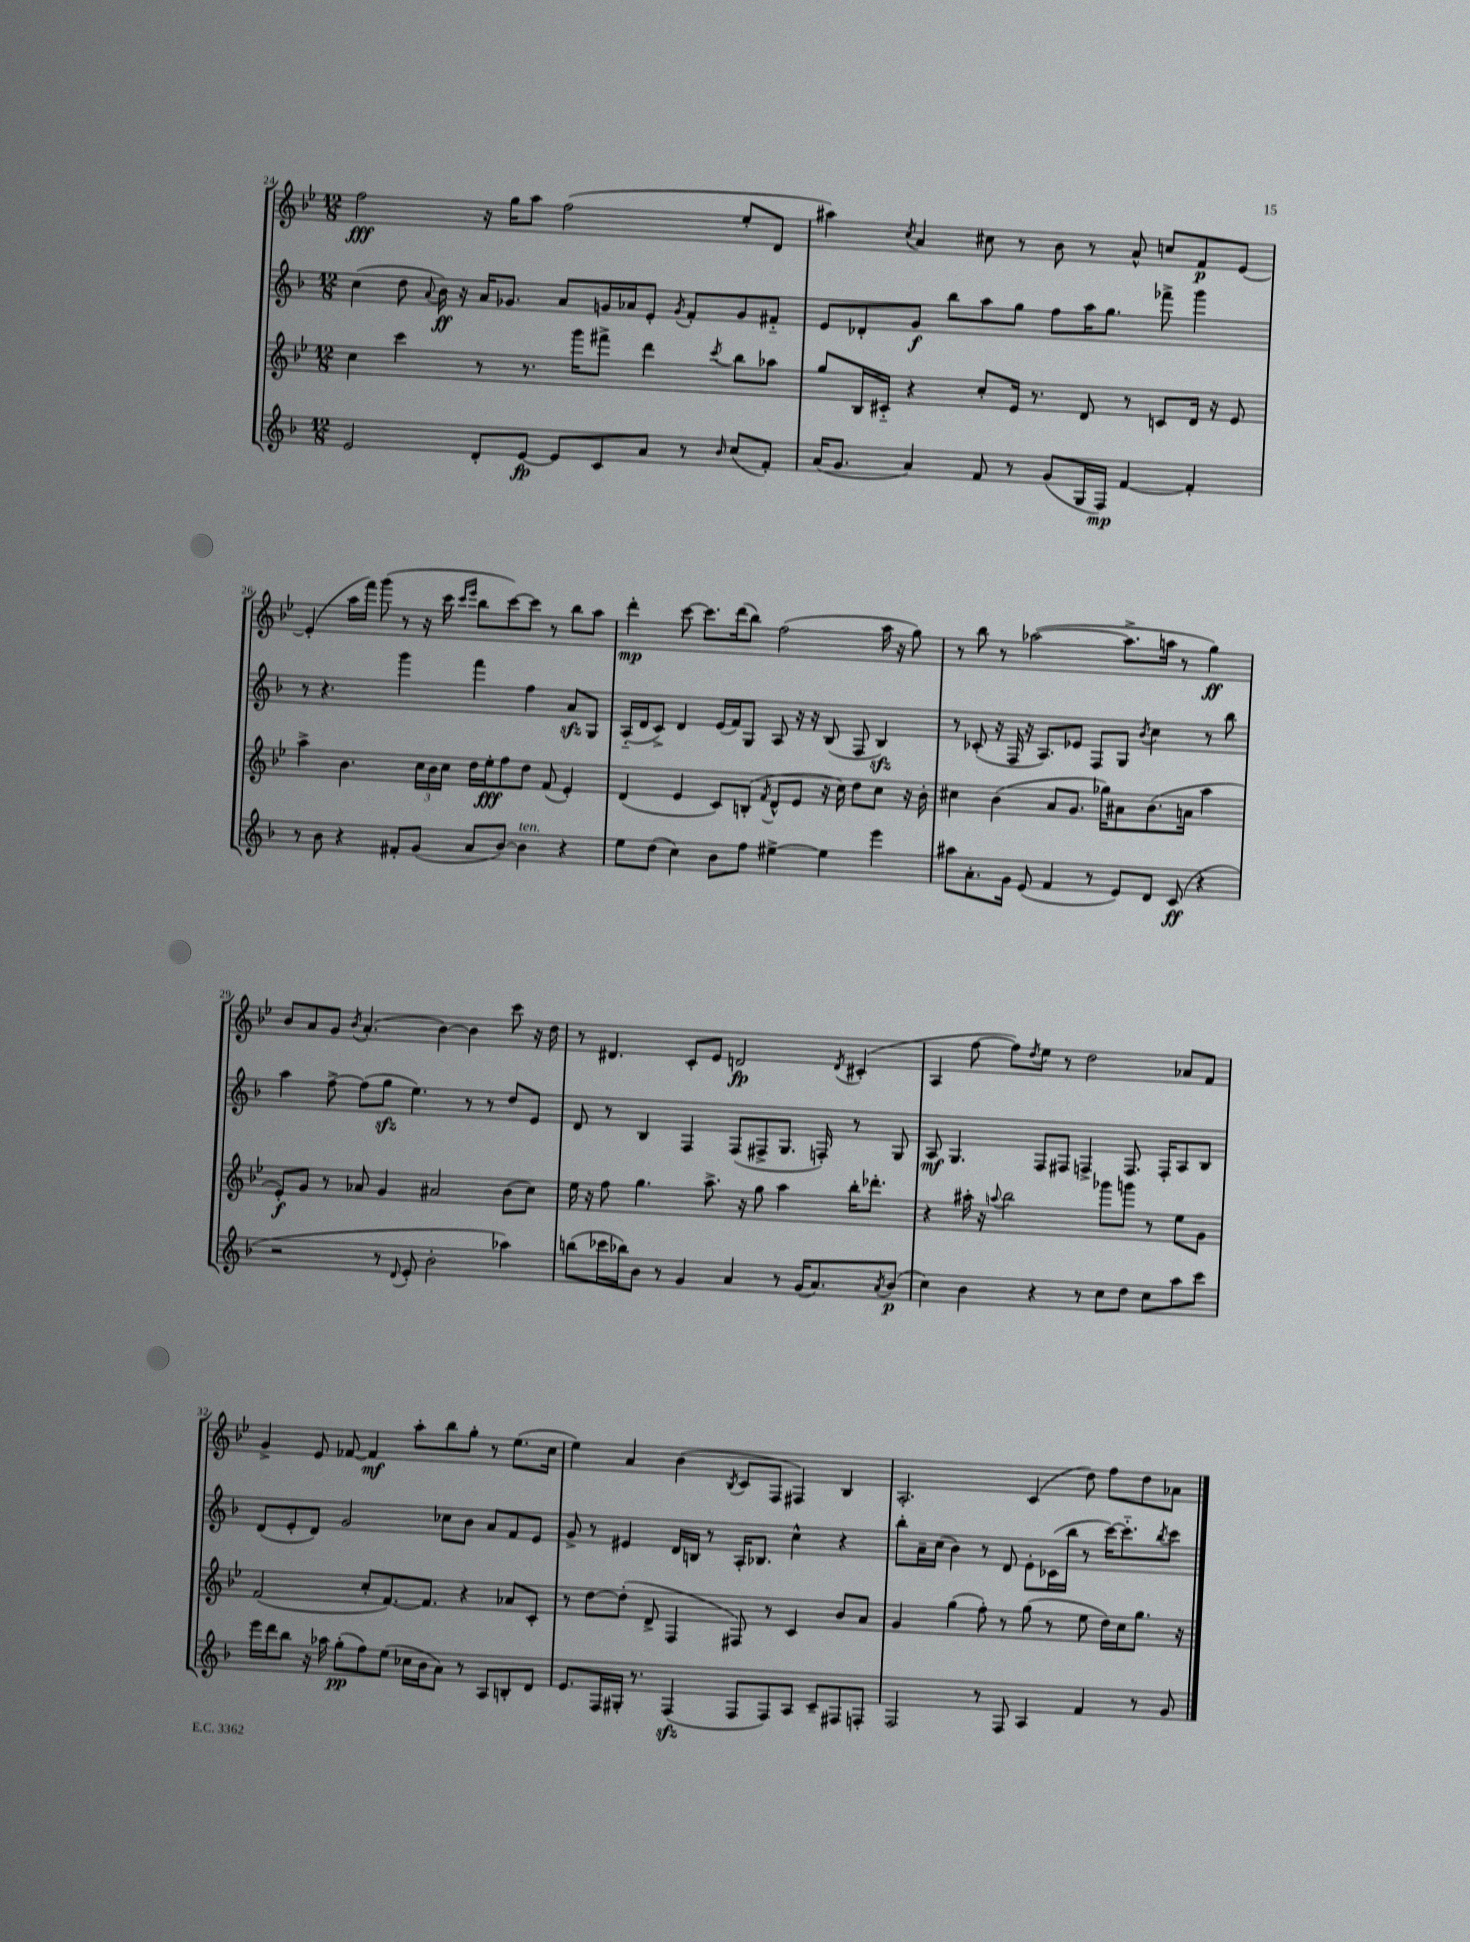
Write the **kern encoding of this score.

**kern	**dynam	**kern	**dynam	**kern	**dynam	**kern	**dynam
*part4	*part4	*part3	*part3	*part2	*part2	*part1	*part1
*staff4	*staff4	*staff3	*staff3	*staff2	*staff2	*staff1	*staff1
*clefG2	*	*clefG2	*	*clefG2	*	*clefG2	*
*k[b-]	*	*k[b-e-]	*	*k[b-]	*	*k[b-e-]	*
*M12/8	*	*M12/8	*	*M12/8	*	*M12/8	*
=24	=24	=24	=24	=24	=24	=24	=24
2e/	.	4cc\	.	(4cc\	.	2ff\	fff
.	.	4ccc\	.	8dd\	.	.	.
.	.	.	.	8qqa/	.	.	.
.	.	.	.	16b-\)	ff	.	.
.	.	.	.	16r	.	.	.
8d'/L	.	8r	.	16a/KL	.	16r	.
.	.	.	.	8.g-X/J	.	16gg\KL	.
[8e/J	fp	8.r	.	.	.	8aa\J	.
8e/L]	.	.	.	8a/L	.	(2ff\	.
.	.	16ggg\KL	.	.	.	.	.
8c/	.	8fff#X^\J	.	16gn/L	.	.	.
.	.	.	.	16a-X/J	.	.	.
8a/J	.	4ddd\	.	8e'/J	.	.	.
.	.	.	.	8qg/	.	.	.
8r	.	.	.	8f'/L	.	.	.
16qqb-/	.	8qccc/	.	.	.	.	.
(8cc/L	.	8bb-\L	.	8g/	.	8ee-'/L	.
8f'/J)	.	8aa-X\J	.	8f#X/J	.	8d/J	.
=25	=25	=25	=25	=25	=25	=25	=25
(16a/KL	.	8gg/L	.	8e/L	.	4aa#X\)	.
8.g/J	.	.	.	.	.	.	.
.	.	16B-/L	.	8d-X'/	.	.	.
.	.	16c#X/JJ	.	.	.	.	.
.	.	.	.	.	.	8qcc/	.
4a/)	.	4r	.	8g/J	f	4a/	.
.	.	.	.	8bb-\L	.	.	.
8f/	.	8cc'/L	.	8aa\	.	8cc#X\	.
8r	.	16e-/Jk	.	8gg\J	.	8r	.
.	.	8.r	.	.	.	.	.
(8g/L	.	.	.	8ff\L	.	8b-\	.
16G/L	.	8d/	.	16aa\K	.	8r	.
16F/JJ)	mp	.	.	8.gg\J	.	.	.
[4f/	.	8r	.	.	.	8a^^/	.
.	.	8cn/L	.	8fff-X^\	.	8ccn/L	.
4f'/]	.	16d/Jk	.	4ggg\	.	8f/	p
.	.	16r	.	.	.	.	.
.	.	8e-/	.	.	.	[8e-/J	.
!!LO:LB:g=z
=26	=26	=26	=26	=26	=26	=26	=26
8r	.	4aa^\	.	8r	.	(4e-'/]	.
8b-\	.	.	.	4.r	.	.	.
4r	.	4.b-\	.	.	.	16aa\LL	.
.	.	.	.	.	.	16fff\JJ)	.
.	.	.	.	.	.	(8ggg\	.
8f#X'/L	.	.	.	4ggg\	.	8r	.
(8g/J	.	24cc\LL	.	.	.	16r	.
.	.	24b-\	.	.	.	.	.
.	.	.	.	.	.	16ccc\	.
.	.	24cc\JJ	.	.	.	.	.
.	.	.	.	.	.	16qqccc/LL	.
.	.	.	.	.	.	16qqeee-/JJ	.
8a/L	.	16dd\LL	.	4fff\	.	8bb-\L	.
.	.	16ee-'\J	fff	.	.	.	.
[8b-/J)	.	8ff\	.	.	.	[8ccc\)	.
!LO:TX:a:i:t=ten.	!	!	!	!	!	!	!
4b-\]	.	8dd\J	.	4ff\	.	8ccc\J]	.
.	.	(8f/	.	.	.	8r	.
4r	.	4e-'/)	.	8azz/L	.	8bb-\L	.
.	.	.	.	8G/J	.	8aa\J	.
=27	=27	=27	=27	=27	=27	=27	=27
8ee\L	.	(4d/	.	(16A/LL	.	4ddd'\	mp
.	.	.	.	16d/J	.	.	.
(8dd\J	.	.	.	8c^/J)	.	.	.
4cc\)	.	4e-/	.	4d/	.	[8ccc\	.
.	.	.	.	.	.	8.ccc\L]	.
8b-\L	.	8c/L)	.	(16e/LL	.	.	.
.	.	.	.	16f/J)	.	(16ddd\k	.
8ff\J	.	(8Bn'/J	.	8G/J	.	8bb-\J)	.
.	.	8qf/	.	.	.	.	.
[4ee#X^\	.	8d^^/L	.	8A/	.	(2ff\	.
.	.	8e-/J	.	16r	.	.	.
.	.	.	.	16r	.	.	.
4ee#\]	.	16r	.	(8B-/	.	.	.
.	.	16cc\)	.	.	.	.	.
.	.	8dd\L	.	8F/	.	.	.
4eee\	.	8cc\J	.	4B-zz/)	.	16aa\	.
.	.	.	.	.	.	16r	.
.	.	16r	.	.	.	8gg\)	.
.	.	16b-'\	.	.	.	.	.
=28	=28	=28	=28	=28	=28	=28	=28
8aa#X\L	.	4cc#X\	.	8r	.	8r	.
8.a'\	.	.	.	(8c-X'/	.	8bb-\	.
.	.	(4b-\	.	16r	.	8r	.
16g\Jk	.	.	.	16F/	.	.	.
(8e/	.	.	.	16r	.	([2aa-X\	.
.	.	.	.	8.A/L)	.	.	.
4f/	.	8a/L	.	.	.	.	.
.	.	8.g/J	.	8e-X/J	.	.	.
8r	.	.	.	8F/L	.	.	.
.	.	16gg-X\KL)	.	.	.	.	.
8e/L)	.	8a#X\	.	8G/J	.	8.aa-^\L]	.
.	.	.	.	8qb-/	.	.	.
8d/J	.	(8.b-\	.	4cc\	.	.	.
.	.	.	.	.	.	16aan\Jk	.
(8c/	ff	.	.	.	.	8r	.
.	.	16an\Jk	.	.	.	.	.
4r	.	4aa\	.	8r	.	4gg\)	ff
.	.	.	.	8bb-\	.	.	.
!!LO:LB:g=z
=29	=29	=29	=29	=29	=29	=29	=29
2r	.	8e-'/L)	f	4aa\	.	8b-/L	.
.	.	8g/J	.	.	.	8a/	.
.	.	8r	.	[8ff^\	.	8g/J	.
.	.	.	.	.	.	8qb-/	.
.	.	8a-X/	.	(8ff\L]	.	(4.a'/	.
8r	.	4g/	.	8ggzz\J	.	.	.
8qqd/	.	.	.	.	.	.	.
8e'/	.	.	.	4.ee\)	.	.	.
2b-'\	.	2a#X/	.	.	.	[4b-\)	.
.	.	.	.	8r	.	4b-\]	.
.	.	.	.	8r	.	.	.
4aa-X\)	.	(8b-\L	.	8dd/L	.	8ccc\	.
.	.	8cc\J)	.	8e/J	.	16r	.
.	.	.	.	.	.	16dd\	.
=30	=30	=30	=30	=30	=30	=30	=30
(8bbn\L	.	16ee-\	.	8d/	.	8r	.
.	.	16r	.	.	.	.	.
16ccc-X\L	.	8ff\	.	8r	.	4.d#X/	.
16bb-X\J)	.	.	.	.	.	.	.
8b-\J	.	4.gg\	.	4B-/	.	.	.
8r	.	.	.	.	.	.	.
4g/	.	.	.	4F/	.	8c'/L	.
.	.	8.aa^\	.	.	.	8e-/J	.
4a/	.	.	.	(8F/L	.	2dn/	fp
.	.	16r	.	.	.	.	.
.	.	8gg\	.	8F#X^/	.	.	.
8r	.	4aa\	.	8.G/J	.	.	.
(16g/KL	.	.	.	.	.	.	.
8.a/)	.	.	.	16Fn'/)	.	.	.
.	.	.	.	.	.	8qd/	.
.	.	16bb-'\KL	.	8r	.	(4c#X'/	.
.	.	8.ddd-X'\J	.	.	.	.	.
8qa/	.	.	.	.	.	.	.
(8b-/J	p	.	.	8G/	.	.	.
=31	=31	=31	=31	=31	=31	=31	=31
4cc\)	.	4r	.	8A/	mf	4A/	.
.	.	.	.	4.G/	.	.	.
4b-\	.	16aa#X'\	.	.	.	[8ff\	.
.	.	16r	.	.	.	.	.
.	.	8qqaan/	.	.	.	.	.
.	.	2bb-\	.	.	.	8ff\L])	.
.	.	.	.	.	.	8qdd/	.
4r	.	.	.	8F/L	.	8ee-\J	.
.	.	.	.	8F#X/J	.	8r	.
8r	.	.	.	4Fn^/	.	2dd\	.
8cc\L	.	8ggg-X\L	.	.	.	.	.
8dd\J	.	8gggn\J	.	8.F/	.	.	.
8cc\L	.	8r	.	.	.	.	.
.	.	.	.	16F'/KL	.	.	.
8aa\	.	8ee-\L	.	8A/	.	8a-X/L	.
8ccc\J	.	8g\J	.	8B-/J	.	8f/J	.
!!LO:LB:g=z
=32	=32	=32	=32	=32	=32	=32	=32
16eee\LL	.	(2f/	.	(8d/L	.	4g^/	.
16ddd\J	.	.	.	.	.	.	.
8bb-\J	.	.	.	8e'/	.	.	.
16r	.	.	.	8d/J)	.	8e-/	.
16aa-X\	.	.	.	.	.	.	.
(8gg'\L	pp	.	.	2g/	.	[8f-X/	.
8ff\)	.	8cc'/L	.	.	.	4f-/]	mf
(8ee\J	.	[8.f/)	.	.	.	.	.
16cc-X\LL	.	.	.	.	.	8aa'\L	.
16b-\J	.	8.f/J]	.	.	.	.	.
8a\J)	.	.	.	8cc-X\L	.	8bb-\	.
8r	.	4r	.	8b-\J	.	8gg'\J	.
8A/L	.	.	.	8a/L	.	8r	.
8Bn'/	.	8a-X/L	.	8f/	.	(8.ee-\L	.
8d/J	.	8c'/J	.	8e/J	.	.	.
.	.	.	.	.	.	16cc\Jk	.
=33	=33	=33	=33	=33	=33	=33	=33
8.e/L	.	8r	.	8g^/	.	4ee-\)	.
.	.	[8dd\L	.	8r	.	.	.
16F/L	.	.	.	.	.	.	.
16G#X'/JJ	.	(8dd'\J]	.	4e#X/	.	4a/	.
8.r	.	.	.	.	.	.	.
.	.	8d^/	.	.	.	.	.
(4Fzz/	.	4F/	.	16d/LL	.	(4b-\	.
.	.	.	.	16Bn/JJ	.	.	.
.	.	.	.	8r	.	.	.
.	.	.	.	.	.	8qB-/	.
8F/L	.	8F#X/)	.	16A'/KL	.	8c/L	.
.	.	.	.	8.B-X/J	.	.	.
8F/)	.	8r	.	.	.	8F/J	.
8A/J	.	4c/	.	4cc^^\	.	4F#X/)	.
8c~/L	.	.	.	.	.	.	.
8F#X/	.	8b-/L	.	4r	.	4B-/	.
8Fn'/J	.	8a/J	.	.	.	.	.
=34	=34	=34	=34	=34	=34	=34	=34
2F/	.	4g/	.	8bb-'\L	.	2.A'/	.
.	.	.	.	16a~\L	.	.	.
.	.	.	.	(16cc\JJ	.	.	.
.	.	(4gg\	.	4b-\)	.	.	.
8r	.	8ff'\)	.	8r	.	.	.
8F/	.	8r	.	8d/	.	.	.
4A/	.	(8gg\	.	8e'\L	.	(4c/	.
.	.	8r	.	(16c-X\L	.	.	.
.	.	.	.	16bb-\JJ	.	.	.
4f/	.	8ee-\	.	8r	.	8dd\)	.
.	.	16dd\LL)	.	[16ccc\KL)	.	8ff\L	.
.	.	16cc\J	.	8.ccc\]	.	.	.
8r	.	8.gg\J	.	.	.	8dd\	.
.	.	.	.	8qbb-/	.	.	.
8g/	.	.	.	8ccc\J	.	8a-X\J	.
.	.	16r	.	.	.	.	.
==	==	==	==	==	==	==	==
*-	*-	*-	*-	*-	*-	*-	*-
